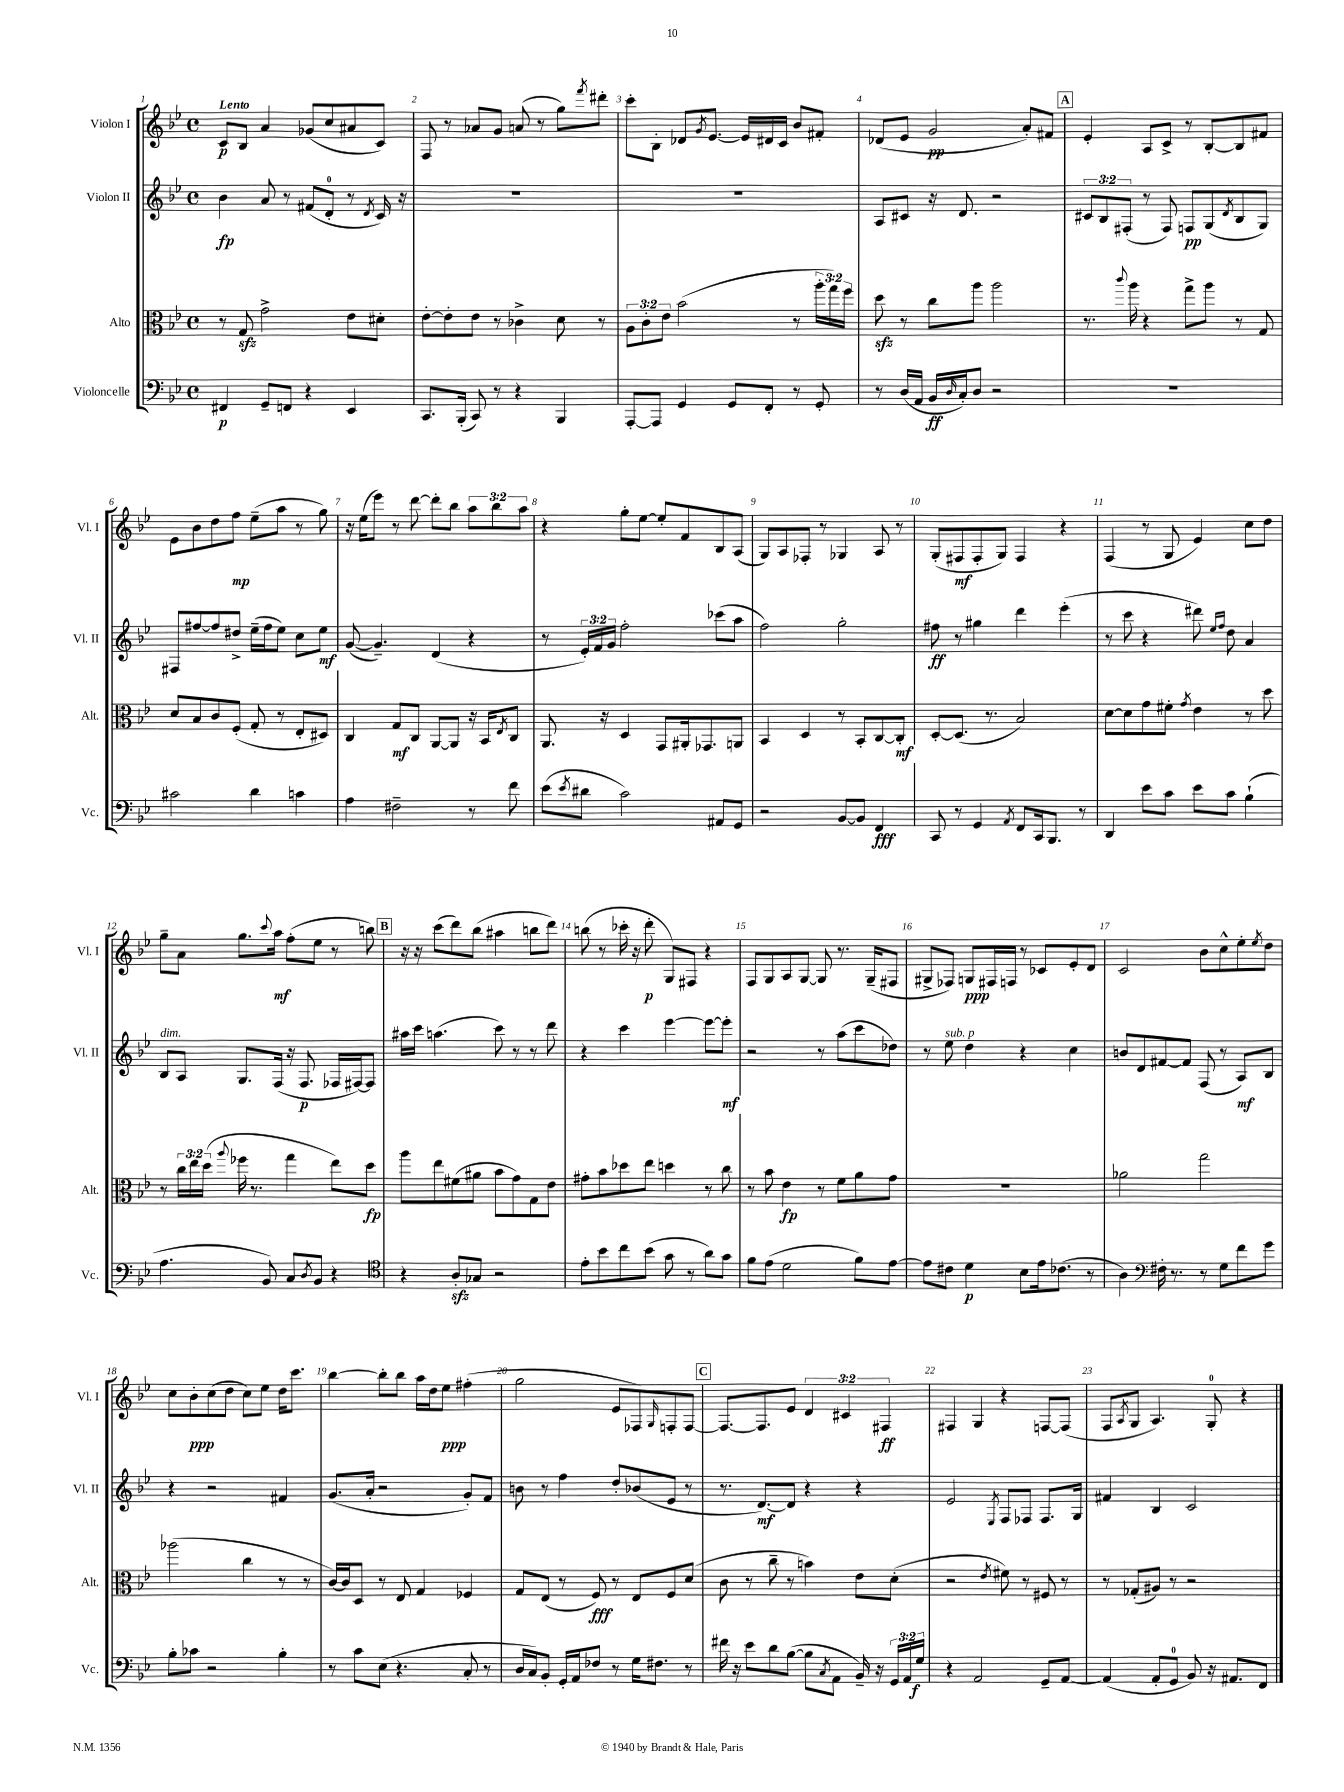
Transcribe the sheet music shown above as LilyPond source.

<<
\new StaffGroup <<
\new Staff = "s0" \with { instrumentName = "Violon I" shortInstrumentName = "Vl. I" } {
    \clef treble \key bes \major \defaultTimeSignature \time 4/4 \override Staff.TupletNumber.text = #tuplet-number::calc-fraction-text \tempo "Lento"
    c'8\p bes8 a'4 ges'8( c''8 ais'8 c'8) |
    f8 r8 aes'8 g'8 a'8( r8 g''8) \acciaccatura { f'''8 } dis'''8-. |
    c'''8-. bes8-. des'8 \acciaccatura { g'8 } ees'8.~ ees'16 dis'16 c'16 bes'8 fis'8-. |
    des'8( ees'8 g'2\pp a'8-.) fis'8 |
    \mark \markup { \box "A" } ees'4-. a8 c'8-> r8 bes8~-. bes8 fis'8 |
    ees'8 bes'8 d''8 f''8\mp ees''8--( a''8 r8 g''8) |
    r16 ees''16( ees'''8) r8 d'''8~ d'''8-. bes''8 \tuplet 3/2 { a''8 bes''8 a''8 } |
    r4 g''8-. ees''8~ ees''8-. f'8 bes8 a8( |
    g8) a8 fes8-. r8 ges4 a8 r8 |
    g8-.( fis8\mf fis8-. g8) fis4 r4 |
    f4( r8 g8 ees'4) c''8 d''8 |
    g''8-- a'8 g''8. \appoggiatura { c'''8 } a''16\mf f''8-.( ees''8 r8 b''8) |
    \mark \markup { \box "B" } r16 r16 c'''8( d'''8) bes''8( ais''4 b''8 d'''8) |
    b''8( r8 ces'''16-. r16 d'''8-.\p g8) fis8 r4 |
    f8 g8 a8 g8~ g8 r8. g16--( fis8 |
    gis8-> fes8) g8\ppp fis16 f16 r8 ces'8 ees'8-. d'8 |
    c'2 bes'8 c''8-^ ees''8-. \acciaccatura { ees''8 } d''8 |
    c''8 bes'8-.\ppp c''8( d''8 c''8) ees''8 d''16 c'''8. |
    bes''4~ bes''8-. bes''8 a''16 d''16 ees''8\ppp fis''4-.( |
    g''2 ees'8 fes8) \grace { g16 } f8-. f8~ |
    \mark \markup { \box "C" } f8.~ f8. ees'8 \tuplet 3/2 { d'4 cis'4 fis4\ff } |
    fis4 g4 r4 f8~ f8( |
    f8 \acciaccatura { a8 } g8 a4.) g8-0-. r4 \bar "|." |
}
\new Staff = "s1" \with { instrumentName = "Violon II" shortInstrumentName = "Vl. II" } {
    \clef treble \key bes \major \defaultTimeSignature \time 4/4 \override Staff.TupletNumber.text = #tuplet-number::calc-fraction-text
    bes'4\fp a'8 r8 fis'8( d'8-0-. r8 \acciaccatura { d'8 } c'16) r16 |
    R1 |
    R1 |
    a8 cis'8 r16 d'8. r2 |
    \mark \markup { \box "A" } \tuplet 3/2 { cis'8 bes8 fis8-.( } r8 fis8) f8\pp g8( \acciaccatura { d'8 } bes8 g8) |
    fis8 fis''8~ fis''8 dis''8-> ees''16--( fis''16 ees''8) c''8 ees''8\mf |
    g'8~( g'4.--) d'4( r4 |
    r8 \tuplet 3/2 { ees'16-.) f'16 g'16 } f''2-. ces'''8( a''8 |
    f''2) g''2-. |
    fis''8\ff r8 gis''4 d'''4 ees'''4-.( |
    r8 c'''8 r4 dis'''8) \grace { ees''16 f''16 } d''8 a'4 |
    bes8^\markup { \italic "dim." } a8 g8. f16( r16 f8.\p fes16 fis16~) fis8 |
    \mark \markup { \box "B" } ais''16 c'''16 a''4.( c'''8) r8 r8 d'''8 |
    r4 c'''4 ees'''4~ ees'''8~ ees'''8-.\mf |
    r2 r8 a''8( c'''8 des''8) |
    r8 ees''8^\markup { \italic "sub. p" } d''4 r4 c''4 |
    b'8 d'8 fis'8~ fis'8 f8( r8 a8\mf) bes8 |
    r4 r2 fis'4 |
    g'8.( a'16-. r2 g'8-.) f'8 |
    b'8 r8 f''4 d''8-. bes'8( ees'8 r8 |
    \mark \markup { \box "C" } r8. d'8.~\mf) d'8 r4 r4 |
    ees'2 \acciaccatura { ees8 } f8 fes8 fes8. g16 |
    fis'4 bes4 c'2 \bar "|." |
}
\new Staff = "s2" \with { instrumentName = "Alto" shortInstrumentName = "Alt." } {
    \clef alto \key bes \major \defaultTimeSignature \time 4/4 \override Staff.TupletNumber.text = #tuplet-number::calc-fraction-text
    r8 g8\sfz g'2-> ees'8 dis'8-. |
    ees'8~-. ees'8-. ees'8 r8 ces'4-> d'8 r8 |
    \tuplet 3/2 { a8 c'8-. ees'8 } bes'2( r8 \tuplet 3/2 { a''16-. g''16) f''16 } |
    d''8\sfz r8 c''8 a''8 a''2 |
    \mark \markup { \box "A" } r8. \appoggiatura { c'''8 } a''16 r4 g''8-> a''8 r8 g8 |
    d'8 bes8 c'8 f8-.( g8-. r8 ees8-. dis8) |
    c4 g8\mf c8 a,8~ a,8 r16 bes,16 \acciaccatura { ees8 } c8 |
    a,8. r16 d4 g,8 ais,16-. ges,8. a,8 |
    bes,4 d4 r8 bes,8-. c8~ c8-.\mf |
    d8~-. d8.( r8. bes2) |
    d'8~ d'8 g'8 fis'8-. \acciaccatura { g'8 } ees'4 r8 d''8 |
    r8 \tuplet 3/2 { c''16 ees''16 d''16( } \appoggiatura { a''8 } fes''16 r8. g''4 ees''8) d''8\fp |
    \mark \markup { \box "B" } a''8 ees''8 fis'8( ais'8 bes'8 g'8) g8 ees'8 |
    gis'8-. bes'8 des''8 ees''8 d''4 r8 c''8 |
    r8 bes'8 ees'4\fp r8 f'8 a'8 g'8 |
    R1 |
    aes'2 g''2 |
    aes''2( c''4 r8 r8 |
    c'16~) c'16 d8 r8 ees8 g4 fes4 |
    g8 ees8( r8 f8\fff) r8 ees8 f8 d'8( |
    \mark \markup { \box "C" } c'8 r8 c''8-- r8 b'4) ees'8 d'8-.( |
    r2 \acciaccatura { ees'8 } fis'8) r8 fis8 r8 |
    r8 ges8-.( ais8) r8 r2 \bar "|." |
}
\new Staff = "s3" \with { instrumentName = "Violoncelle" shortInstrumentName = "Vc." } {
    \clef bass \key bes \major \defaultTimeSignature \time 4/4 \override Staff.TupletNumber.text = #tuplet-number::calc-fraction-text
    fis,4\p g,8-- f,8 r4 ees,4 |
    c,8. bes,,16-.( c,8) r8 r4 bes,,4 |
    a,,8~-. a,,8 g,4 g,8 f,8-. r8 g,8-. |
    r8 d16( a,16 bes,16\ff \grace { d16 } c16-.) d8 r2 |
    \mark \markup { \box "A" } R1 |
    cis'2 d'4 c'4 |
    a4 fis2-- r8 f'8 |
    ees'8( \acciaccatura { ees'8 } dis'8 c'2) ais,8 g,8 |
    r2 bes,8~ bes,8 f,4\fff |
    c,8 r8 g,4 \acciaccatura { a,8 } f,8 c,16 bes,,8. r8 |
    d,4 ees'8 c'8 ees'8 c'8 bes4-!( |
    a4. bes,8) c8 \acciaccatura { d8 } bes,8 r4 |
    \mark \markup { \box "B" } \clef tenor r4 a8-.\sfz ges8 r2 |
    ees'8-. bes'8 c''8 bes'8( g'8 r8 a'8) g'8 |
    f'8 ees'8( d'2 f'8) ees'8~ |
    ees'8 cis'8 d'4\p bes8 ees'16 ces'8.( r8 |
    a4) \clef bass fis16-. r8. r8 g8 f'8 g'8 |
    bes8-. ces'8 r2 bes4-. |
    r8 c'8 ees8( r4. c8-. r8 |
    d16 c16) bes,8-. g,16-. a,16 fes8 r8 g16 fis8. r8 |
    \mark \markup { \box "C" } fis'16 r16 ees'8 d'8 bes8~( bes8 \acciaccatura { c8 } a,8 bes,16--) r16 \tuplet 3/2 { g,16 a,16 g16\f } |
    r4 a,2 g,8-- a,8~ |
    a,4( a,8-. g,8-0 bes,8) r16 ais,8. f,8 \bar "|." |
}
>>
>>
\layout { \context { \Score \override BarNumber.break-visibility = ##(#f #t #t) barNumberVisibility = #all-bar-numbers-visible } }
